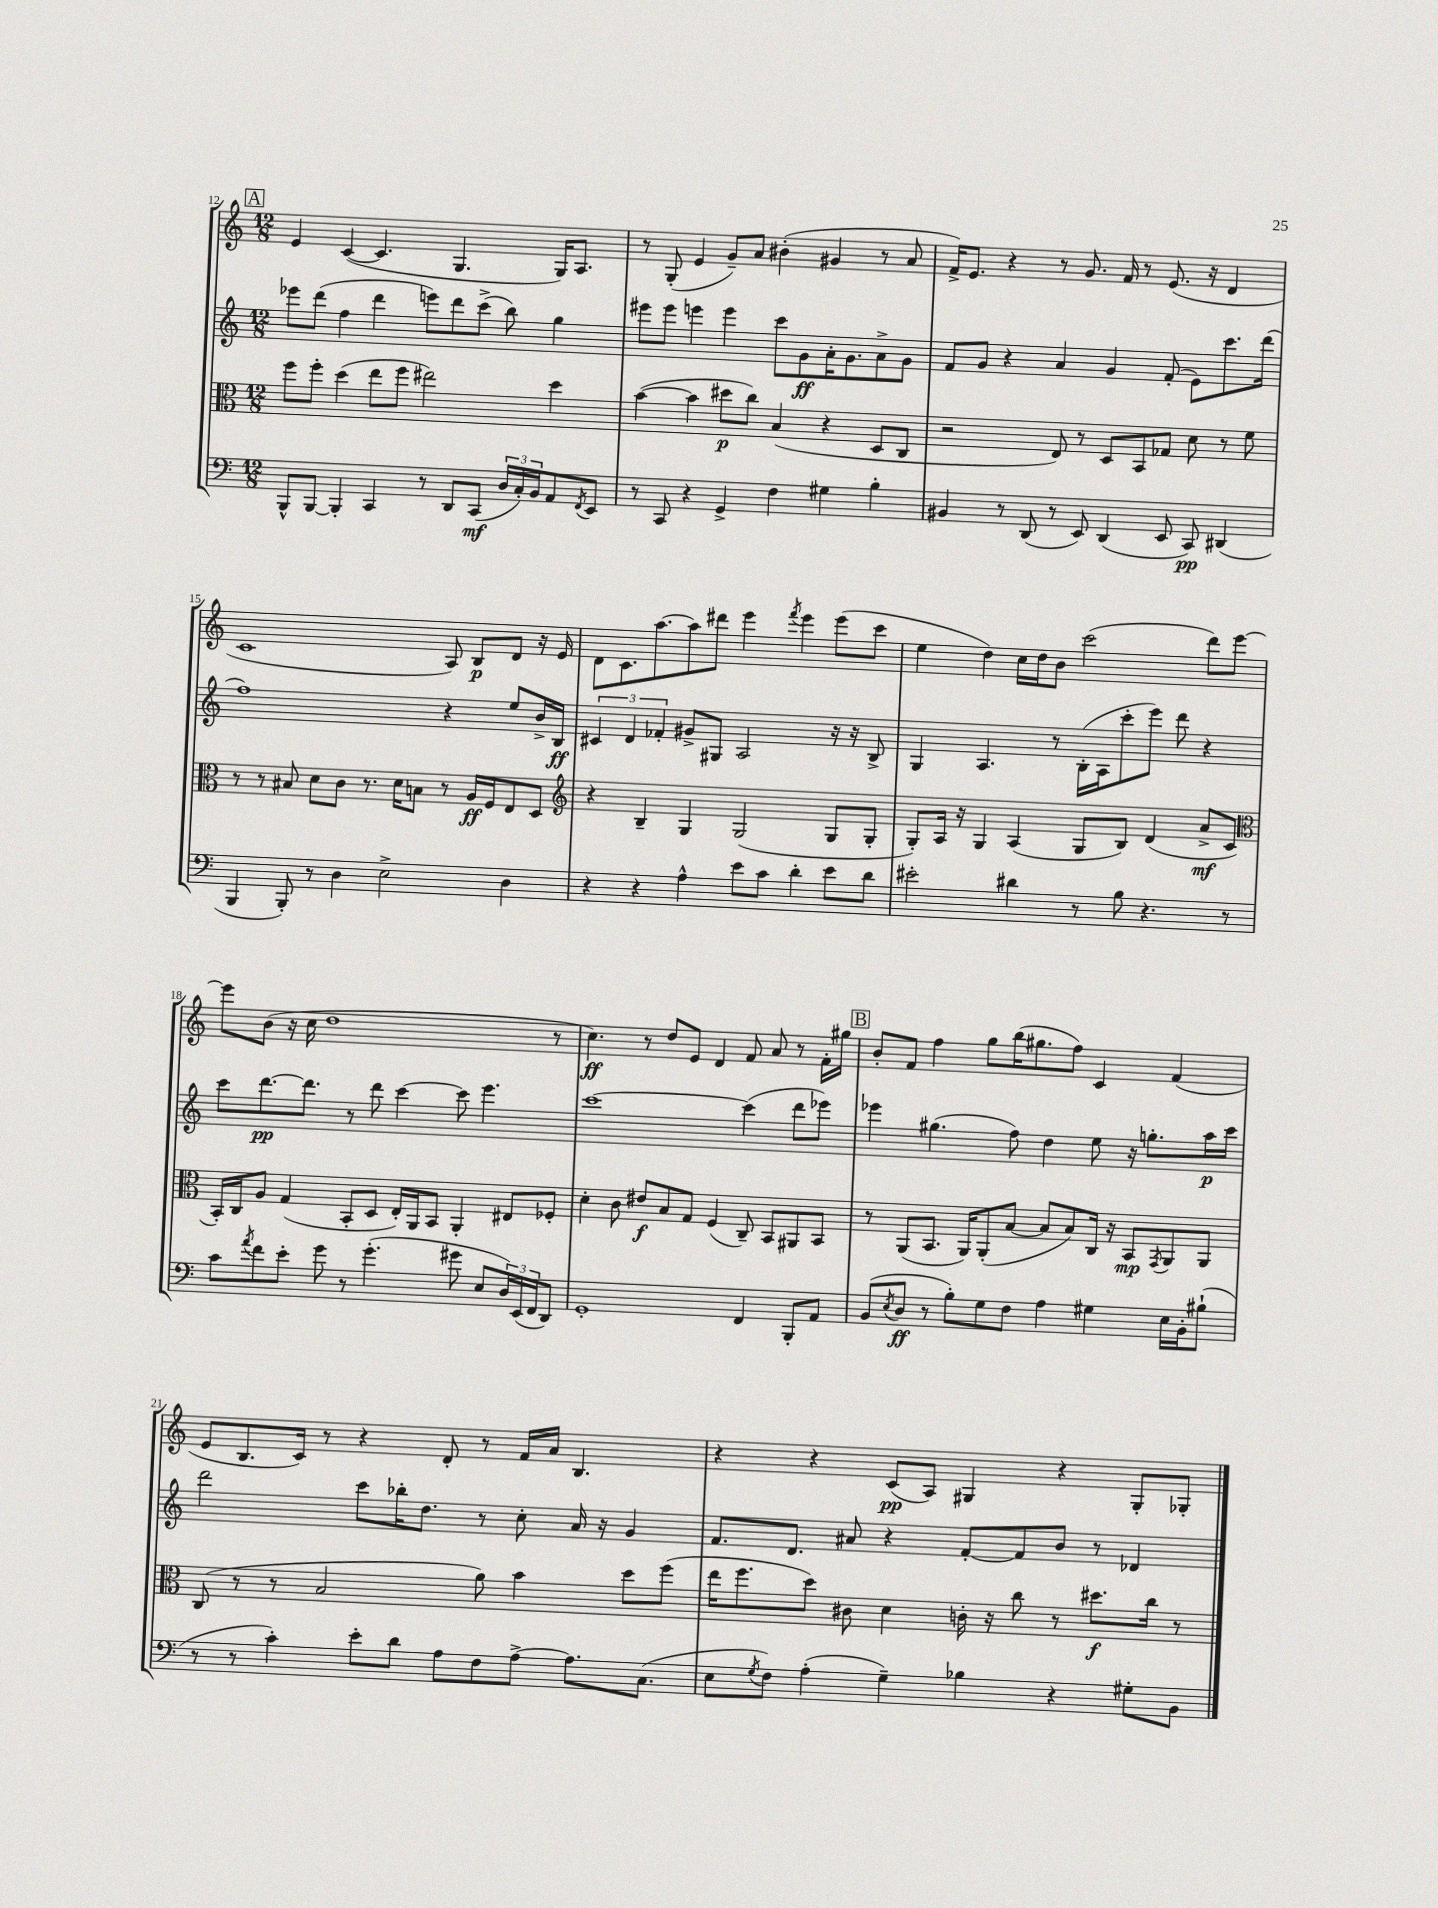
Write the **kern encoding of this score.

**kern	**kern	**kern	**kern
*staff4	*staff3	*staff2	*staff1
*clefF4	*clefC3	*clefG2	*clefG2
*k[]	*k[]	*k[]	*k[]
*M12/8	*M12/8	*M12/8	*M12/8
8BBB^^	8ff	8eee-	4e
[8BBB	8ff'	(8ddd	.
4BBB']	(4dd	4ff	([4c
4CC	8ee	4ddd	4.c]
.	8ff	.	.
8r	2ee#)	8eee)	.
8DD	.	8ddd	4.G
(8CC	.	(8ccc^	.
24D	.	8bb)	.
24C')	.	.	.
24BB	.	.	.
8AA	4dd	4gg	16G)
.	.	.	8.A
8qFF	.	.	.
8EE	.	.	.
=	=	=	=
8r	([4b	8eee#	8r
8CC	.	8eee#	(8G'
4r	4b]	4eee	4e
4GG^	8dd#	4eee	8g~)
.	8cc)	.	8a
4F	(4B	8ccc	(4b#'
.	.	8g	.
4G#	4r	16a'	4g#
.	.	8.g	.
4B'	8D	8a^	8r
.	8C	8g	8a
=	=	=	=
4BB#	2r	8f	16f^)
.	.	.	8.e
.	.	8g	.
8r	.	4r	4r
(8DD	.	.	.
8r	8E)	4a	8r
8EE)	8r	.	8.g
(4DD	8D	4g	.
.	.	.	16f
.	8BB	.	8r
8EE	8G-	(8f'	(8.e
8CC)	8d	8e)	.
.	.	.	16r
(4DD#	8r	8.ccc	4d
.	8f	.	.
.	.	(16ddd	.
=	=	=	=
4BBB	8r	1ff)	1c
.	8r	.	.
8BBB')	8B#	.	.
8r	8d	.	.
4D	8c	.	.
.	8.r	.	.
2E^	.	.	.
.	16d	.	.
.	8B	.	.
.	8r	4r	8A)
.	16A	.	8B
.	16F	.	.
4D	8E	8ee	8d
.	8D	16b^	16r
.	.	16B	16e
=	=	=	=
*	*clefG2	*	*
4r	4r	6c#	8d
.	.	.	8.c
.	.	6d	.
4r	4B~	.	.
.	.	.	[8.aa
.	.	6f-'	.
4A^^	4G	8g#^	8aa]
.	.	8G#	8ddd#
8e	(2G	2A	4eee
8c	.	.	.
.	.	.	8qfff
4d'	.	.	4eee
8e	8G	16r	(8eee
.	.	16r	.
8d	8G'	8B^	8ccc
=	=	=	=
2e#'	8G')	4G	4ee
.	16A	.	.
.	16r	.	.
.	4G	4.A	4dd)
4d#	(4A	.	16cc
.	.	.	16dd
.	.	8r	8b
8r	8G	(16B'	(2ccc
.	.	16A	.
8B	8B)	8ccc'	.
4.r	(4d	8eee)	.
.	.	8ddd	.
.	8a^	4r	8ddd)
8r	8c	.	[8eee
=	=	=	=
*	*clefC3	*	*
8c	16BB')	8ccc	8eee]
.	16C	.	.
8qa	.	.	.
8f	8A	[8.ddd	(8b
8e'	(4G	.	16r
.	.	8.ddd]	16cc
8g	.	.	1dd
8r	8BB'	8r	.
(4.g'	8D	8ddd	.
.	16E')	[4ccc	.
.	16AA	.	.
.	8BB	.	.
8g#	4AA'	8ccc]	.
8E	.	4.eee	.
24D)	8E#	.	.
(24EE	.	.	.
24FF	.	.	.
8DD)	8F-'	.	8r
=	=	=	=
1GG'	4d'	[1ccc	4.cc)
.	8c	.	.
.	8e#	.	8r
.	8B	.	8dd
.	8G	.	8e
.	(4F	.	4d
4FF	8C~)	(4ccc]	8f
.	8BB	.	8a
8BBB'	8AA#	8ddd	8r
8AA	8BB	8eee-)	16f'
.	.	.	16gg#
=	=	=	=
(8BB	8r	4eee-	8b'
8qE	.	.	.
8D	(8AA	.	8f
8r	8.BB	(4.gg#	4ff
8B')	.	.	.
.	16AA)	.	.
8G	(8AA'	.	8gg
8F	[8B	8ff)	(16bb
.	.	.	8.gg#
4A	8B]	4dd	.
.	8B)	.	8ff)
4G#	16C	8ee	4c
.	16r	.	.
.	8BB	16r	.
.	.	8.gg'	.
.	8qGG	.	.
16E	8AA	.	(4f
16BB'	.	.	.
(8B#`	8AA	16aa	.
.	.	16ccc	.
=	=	=	=
8r	(8C	2ddd	8e
8r	8r	.	8.B
4c')	8r	.	.
.	.	.	16c)
.	2B	.	8r
8e'	.	8ccc	4r
8d	.	16bb-'	.
.	.	8.dd	.
8A	.	.	8d'
8F	8a)	8r	8r
[8A^	4b	8cc'	16f
.	.	.	16a
8.A]	.	16a	4.B
.	.	16r	.
.	8dd	4g	.
(8.C	.	.	.
.	(8ff	.	.
=	=	=	=
8E	16ee	8.f	4r
.	8.ff	.	.
8qG	.	.	.
8F)	.	.	.
.	.	8.d	.
(4A'	8dd)	.	4r
.	8c#	8a#	.
4G~)	4d	4r	(8c
.	.	.	8A)
4B-	16c'	[8f'	4G#
.	16r	.	.
.	8cc	8f]	.
4r	8r	8b	4r
.	8.dd#	8r	.
8G#'	.	4d-	8G#'
.	16cc	.	.
8BB	8r	.	8G-'
==	==	==	==
*-	*-	*-	*-
